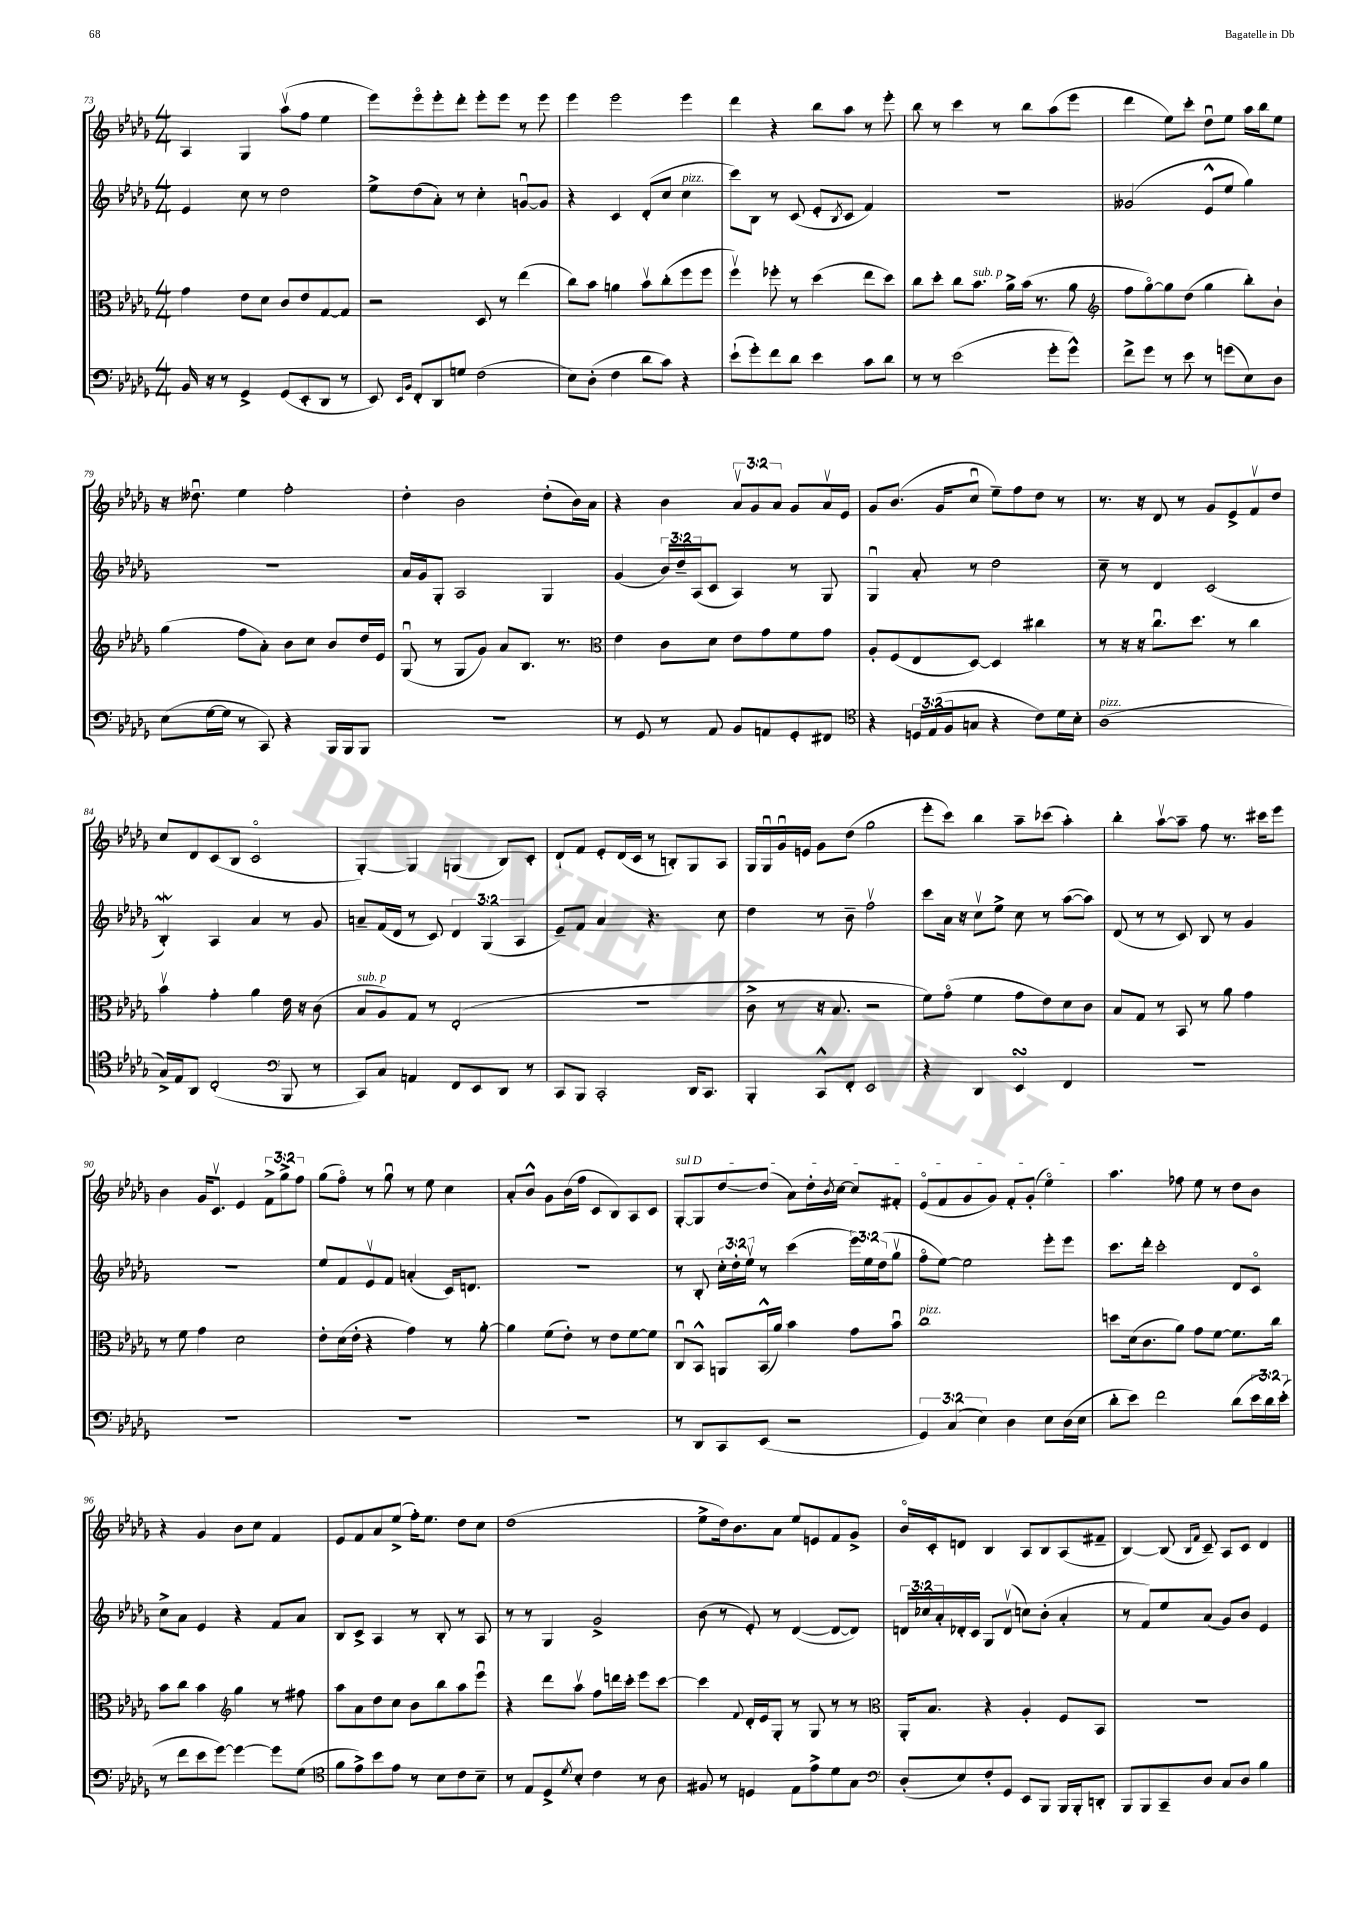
<<
\new StaffGroup <<
\new Staff = "s0" {
    \clef treble \key des \major \numericTimeSignature \time 4/4 \override Staff.TupletNumber.text = #tuplet-number::calc-fraction-text
    aes4 ges4 aes''8\upbow( f''8 ees''4 |
    ees'''8) ees'''8\flageolet ees'''8-. des'''8-. ees'''8-. ees'''8 r8 ees'''8 |
    ees'''4 ees'''2 ees'''4 |
    des'''4 r4 bes''8 aes''8 r8 ees'''8-. |
    bes''8 r8 c'''4 r8 bes''8 aes''8( ees'''8 |
    des'''4 ees''8) c'''8-. des''8\downbow ees''8 aes''16 bes''16 ees''8 |
    r16 deses''8.\downbow ees''4 f''2-. |
    des''4-. bes'2 des''8-.( bes'16) aes'16 |
    r4 bes'4 \tuplet 3/2 { aes'8\upbow ges'8 aes'8 } ges'8 aes'16\upbow ees'16 |
    ges'8 bes'8.( ges'16 c''8\downbow ees''8--) f''8 des''8 r8 |
    r8. r16 des'8 r8 ges'8 ees'8-> f'8\upbow des''8 |
    c''8 des'8 c'8( bes8 c'2\flageolet |
    ges4~-.) ges4 g4( bes8) c'8-. |
    des'8-! f'8 ees'8-. des'16( c'16 r8 b8-.) ges8 aes8 |
    ges16 ges16\downbow ges'16\downbow e'16 ges'8 des''8( ges''2 |
    ees'''8-. c'''8) bes''4 aes''8-- ces'''8( aes''4-.) |
    bes''4-. aes''8~\upbow aes''8-- f''8 r8. cis'''16 ees'''8 |
    bes'4 ges'16 c'8.\upbow ees'4 \tuplet 3/2 { f'8-> ges''8-> f''8 } |
    ges''8( f''8\flageolet) r8 ges''8\downbow r8 ees''8 c''4 |
    aes'8-. bes'8-^ ges'8 bes'16( f''16 c'8 bes8) aes8 c'8 |
    \once \override TextSpanner.bound-details.left.text = \markup { \italic "sul D" } ges8~-.\startTextSpan ges8 des''8~ des''8( aes'8) des''16-. \acciaccatura { bes'8 } c''16~ c''8 fis'8-. |
    ees'8\flageolet( f'8 ges'8 ges'8) f'8-. ges'8-.( ees''4\flageolet\stopTextSpan) |
    aes''4. fes''8 ees''8 r8 des''8 bes'8 |
    r4 ges'4 bes'8 c''8 f'4 |
    ees'8 f'8 aes'8 ees''8->( f''16-.) ees''8. des''8 c''8 |
    des''1( |
    ees''8-> des''16) bes'8. aes'8 ees''8 e'8 f'8 ges'8-> |
    bes'16\flageolet c'16-. d'8 bes4 aes8 bes8 aes8( fis'8-- |
    bes4~) bes8( \grace { bes16 f'16 } c'8--) aes8 c'8 des'4 \bar "|." |
}
\new Staff = "s1" {
    \clef treble \key des \major \numericTimeSignature \time 4/4 \override Staff.TupletNumber.text = #tuplet-number::calc-fraction-text
    ees'4 c''8 r8 des''2 |
    ees''8-> des''8( aes'8-.) r8 c''4-. g'8~\downbow g'8 |
    r4 c'4 des'8-.( c''8 c''4^\markup { \italic "pizz." } |
    c'''8) bes8 r8 c'8( ees'8-. \acciaccatura { bes8 } c'8 f'4) |
    R1 |
    geses'2( ees'8-^ ees''8 ges''4) |
    R1 |
    aes'16 ges'16 ges8-. aes2 ges4 |
    ges'4( \tuplet 3/2 { bes'16) des''16-- aes16( } c'8 aes4) r8 ges8 |
    ges4\downbow aes'8-. r8 des''2 |
    c''8-- r8 des'4 c'2( |
    bes4-.\mordent) aes4 aes'4 r8 ges'8 |
    a'8-- f'16( des'16 r8 c'8) \tuplet 3/2 { des'4 ges4( aes4 } |
    ees'8--) f'8 aes'4 r4. c''8 |
    des''4 r8 bes'8-- f''2\upbow |
    c'''8 aes'16 r16 c''8\upbow ees''8-> c''8 r8 aes''8~( aes''8) |
    des'8( r8 r8 c'8) bes8 r8 ges'4 |
    r1 |
    ees''8 f'8 ees'8\upbow f'8 a'4-.( c'16) d'8. |
    R1 |
    r8 bes8-. \tuplet 3/2 { c''16-. des''16-. ees''16\upbow } r8 c'''4( \tuplet 3/2 { ees'''16) ees''16 des''16( } ges''8\upbow |
    f''8\flageolet ees''8~) ees''2 ees'''8-. ees'''8 |
    c'''8. des'''16-. c'''2-. des'8 c'8\flageolet |
    c''8-> aes'8 ees'4 r4 f'8 aes'8 |
    bes8 c'8-> aes4 r8 bes8-. r8 aes8 |
    r8 r8 ges4 ges'2-> |
    bes'8( r8 ees'8-.) r8 des'4~( des'8~ des'8) |
    \tuplet 3/2 { d'16 ces''16 aes'16-. } des'16-. c'16 ges8 des'8\upbow( c''8) bes'8-.( aes'4-. |
    r8 f'8) ees''8 aes'8( ges'8) bes'8 ees'4 \bar "|." |
}
\new Staff = "s2" {
    \clef alto \key des \major \numericTimeSignature \time 4/4
    ges'4 ees'8 des'8 c'8 ees'8 ges8~ ges8 |
    r2 des8 r8 ees''4( |
    c''8) bes'8 a'4 bes'8\upbow c''8-.( f''8 f''8 |
    f''4\upbow) fes''8-. r8 des''4( ees''8 des''8) |
    c''8 des''8-. c''8 bes'8.^\markup { \italic "sub. p" } aes'16-> bes'16( r8. aes'8 |
    \clef treble f''8 ges''8~\flageolet) ges''8 des''8( ges''4 bes''8-.) bes'8-! |
    ges''4( f''8 aes'8-.) bes'8 c''8 bes'8 des''16 ees'16 |
    ges8\downbow( r8 ges8 ges'8) aes'8 bes8. r8. |
    \clef alto ees'4 c'8 des'8 ees'8 ges'8 f'8 ges'8 |
    aes8-. f8( ees8 des8~) des4 cis''4 |
    r8 r16 r16 c''8.\downbow des''8. r8 c''4 |
    bes'4\upbow ges'4-. aes'4 ees'16 r16 c'8( |
    bes8^\markup { \italic "sub. p" } aes8) ges8 r8 ees2-.( |
    r1 |
    c'8-> r8 r16 bes8. r2 |
    f'8) ges'8\flageolet( f'4 ges'8 ees'8) des'8 c'8 |
    bes8 ges8 r8 bes,8 r8 aes'8 ges'4 |
    r8 f'8 ges'4 des'2 |
    ees'8-. des'16( ees'16-. r4 ges'4) r8 aes'8~-. |
    aes'4 f'8( ees'8-.) r8 ees'8 f'8~ f'8 |
    c8\downbow bes,8-^ a,8 bes,16-^( aes'16) bes'4 ges'8 bes'8\downbow |
    c''1^\markup { \italic "pizz." } |
    d''8 des'16( c'8. aes'8) ges'8 f'8~ f'8. c''16 |
    bes'8 c''8 bes'4 \clef treble ges''4 r8 fis''8 |
    aes''8 aes'8 des''8 c''8 bes'8 bes''8 aes''8 ees'''8\downbow |
    r4 des'''8 aes''8\upbow f''8 d'''16 c'''16-. ees'''8 c'''8~ |
    c'''4 \appoggiatura { f'8 } des'16-. ees'16 ges8-. r8 ges8 r8 r8 |
    \clef alto aes,16-. bes8. r4 aes4-. f8 bes,8 |
    R1 \bar "|." |
}
\new Staff = "s3" {
    \clef bass \key des \major \numericTimeSignature \time 4/4 \override Staff.TupletNumber.text = #tuplet-number::calc-fraction-text
    bes,16 r16 r8 ges,4-> ges,8( ees,8-. des,8 r8 |
    ees,8) \grace { ees,16 bes,16 } f,8-. des,8 g8 f2( |
    ees8) des8-.( f4 des'8 c'8) r4 |
    ees'8-!( ges'8-.) f'8 des'8 ees'4 c'8 des'8 |
    r8 r8 ees'2( ges'8-. ges'8-^) |
    f'8-> ges'8 r8 ees'8 r8 g'8( ees8) des8 |
    ees8( ges16~ ges16 r8 c,8) r4 bes,,16 bes,,16 bes,,8 |
    r1 |
    r8 ges,8 r8 aes,8 bes,8 a,8 ges,8-. fis,8 |
    \clef tenor r4 \tuplet 3/2 { d16 ees16( f16 } g8 r4 c'8) des'16 bes16-. |
    aes1^\markup { \italic "pizz." }( |
    ges16->) ees16 aes,8 c2-.( \clef bass bes,,8 r8 |
    c,8) c8 a,4 f,8 ees,8 des,8 r8 |
    c,8 bes,,8 c,2-. des,16 c,8. |
    bes,,4-. c,8-^ f,8-. ees,2 |
    r4 des,4 ees,4\turn f,4 |
    R1 |
    R1 |
    R1 |
    R1 |
    r8 des,8 c,8 ees,8( r2 |
    \tuplet 3/2 { ges,4) c4( ees4) } des4 ees8 des16( ees16 |
    des'8-. ees'8) f'2 des'8( \tuplet 3/2 { ees'16 des'16) ees'16-.( } |
    r8 f'8 ees'8 ges'8~) ges'4~ ges'8 ges8( |
    \clef tenor f'8 ees'8->) bes'8 ees'8 r8 bes8 c'8 bes8-- |
    r8 ees8 des8-> \acciaccatura { des'8 } bes8-. c'4 r8 aes8 |
    fis8 r8 d4 ees8 ees'8-> des'8 ges8 |
    \clef bass des8-.( ees8) f8-. ges,8 ees,8 bes,,8 bes,,16 bes,,16-. d,8-. |
    bes,,8 bes,,8 c,8-- des8 c8 des8 bes4 \bar "|." |
}
>>
>>
\layout { \context { \Score currentBarNumber = #73 } }
